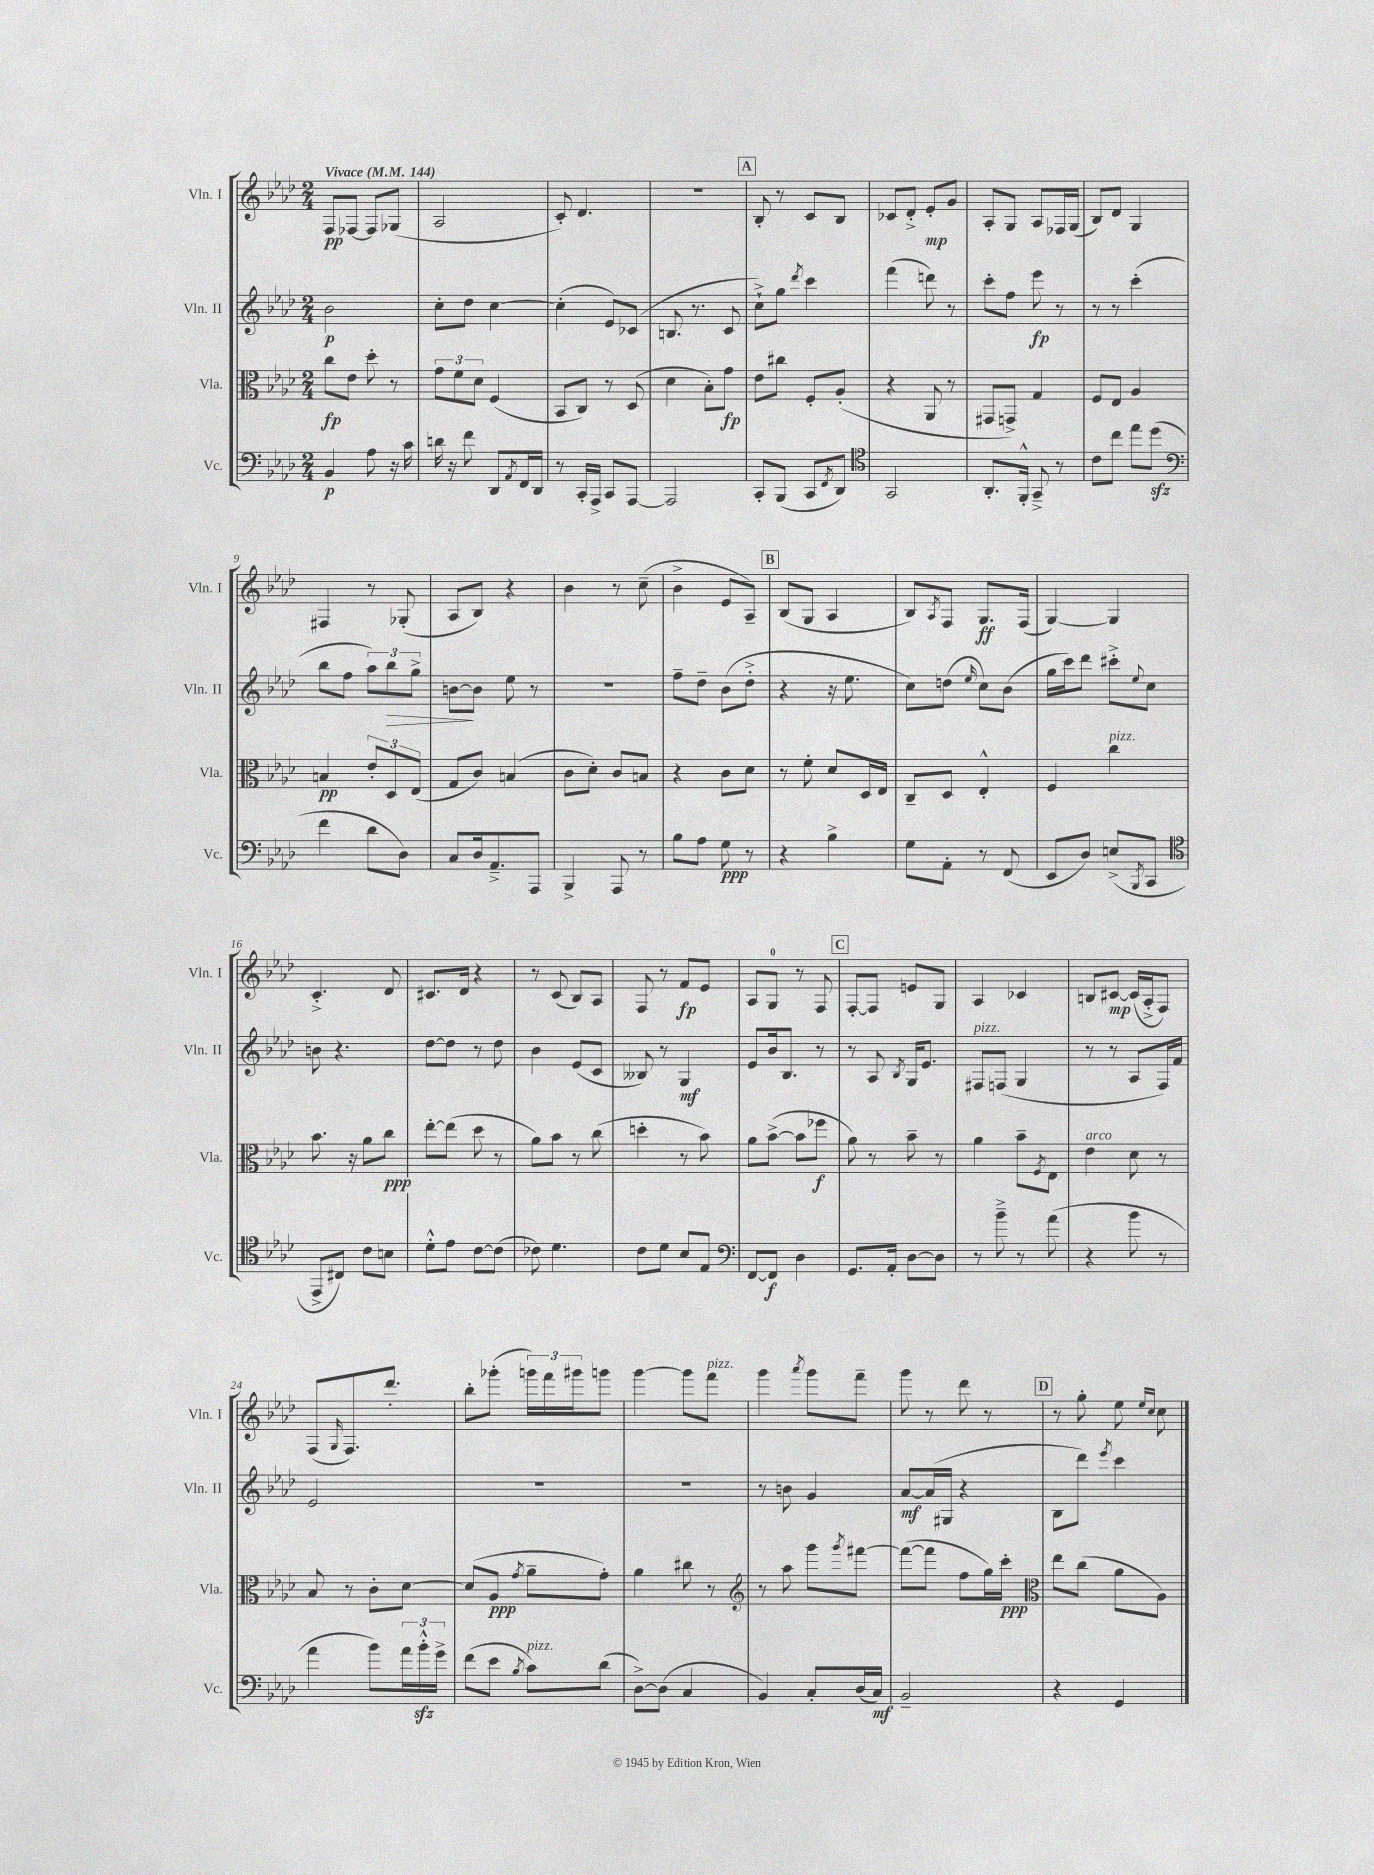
<<
\new StaffGroup <<
\new Staff = "s0" \with { instrumentName = "Vln. I" shortInstrumentName = "Vln. I" } {
    \clef treble \key aes \major \numericTimeSignature \time 2/4 \tempo "Vivace" 4 = 144
    f8\pp fes8~ fes8 ges8( |
    aes2 |
    c'8-.) des'4. |
    R2 |
    \mark \markup { \box "A" } bes8-. r8 c'8 bes8 |
    ces'8 des'8-.-> ees'8-.\mp g'8 |
    aes8-. g8 aes8 fes16 g16( |
    bes8) des'8 g4 |
    fis4 r8 ges8-.( |
    aes8 bes8) r4 |
    bes'4 r8 c''8--( |
    bes'4-> ees'8 aes8--) |
    \mark \markup { \box "B" } bes8( g8 aes4 |
    bes8) \acciaccatura { aes8 } f8 g8.\ff f16( |
    g4~) g4 |
    c'4.-.-> des'8 |
    cis'8. des'16 r4 |
    r8 c'8( bes8) aes8 |
    f8 r8 f'8\fp ees'8 |
    aes8 g8-0 r8 f8 |
    \mark \markup { \box "C" } f8~-. f8 e'8 g8 |
    aes4 ces'4 |
    b8 cis'8~\mp cis'16( aes16-.-> f8) |
    f8( \grace { g16 } f8.) des'''8.-. |
    bes''8-. ges'''8-.( \tuplet 3/2 { g'''16) f'''16 gis'''16 } g'''8 |
    g'''4~ g'''8 f'''8^\markup { \italic "pizz." } |
    g'''4 \acciaccatura { aes'''8 } g'''8 f'''8-- |
    g'''8 r8 des'''8 r8 |
    \mark \markup { \box "D" } r8 g''8-. ees''8 \grace { ees''16 c''16 } c''8 \bar "|." |
}
\new Staff = "s1" \with { instrumentName = "Vln. II" shortInstrumentName = "Vln. II" } {
    \clef treble \key aes \major \numericTimeSignature \time 2/4
    bes'2\p |
    c''8-. des''8 c''4~ |
    c''4-.( ees'8) ces'8( |
    b8. r8. c'8 |
    \mark \markup { \box "A" } c''8-!->) g''8 \acciaccatura { des'''8 } c'''4 |
    f'''4( d'''8) r8 |
    c'''8-. f''8 ees'''8\fp r8 |
    r8 r8 c'''4-.( |
    bes''8 f''8 \tuplet 3/2 { aes''8) bes''8\> g''8-> } |
    b'8~\! b'8 ees''8 r8 |
    R2 |
    f''8-- des''8-- bes'8( des''8-.-> |
    \mark \markup { \box "B" } r4 r16 ees''8. |
    c''8) d''8( \grace { ees''16 } c''8) bes'8( |
    g''16 c'''16) des'''8 cis'''8-.-> \appoggiatura { ees''8 } c''8 |
    b'8 r4. |
    des''8~ des''8 r8 des''8 |
    bes'4 ees'8( c'8 |
    beses8) r8 g4\mf |
    ees'8 bes'16 bes8. r8 |
    \mark \markup { \box "C" } r8 aes8 \acciaccatura { bes8 } g16 ees'8. |
    fis8^\markup { \italic "pizz." } f8( g4 |
    r8 r8 aes8 f16) f'16 |
    ees'2 |
    R2 |
    r2 |
    r8 b'8 g'4 |
    aes'8~\mf aes'16( gis16 r4 |
    \mark \markup { \box "D" } bes8 des'''8) \acciaccatura { ees'''8 } c'''4 \bar "|." |
}
\new Staff = "s2" \with { instrumentName = "Vla." shortInstrumentName = "Vla." } {
    \clef alto \key aes \major \numericTimeSignature \time 2/4
    c''8\fp ees'8 des''8-. r8 |
    \tuplet 3/2 { g'8 f'8 des'8 } f4( |
    bes,8 c8) r8 des8( |
    des'4 bes8-.) g'8\fp |
    \mark \markup { \box "A" } ees'8 cis''8 f8-. aes8-.( |
    r4 aes,8 r8 |
    gis,8 g,8->) g4 |
    f8 ees8 aes4 |
    b4\pp \tuplet 3/2 { ees'8-. des8 ees8( } |
    g8 c'8) b4( |
    c'8 des'8-.) c'8 b8 |
    r4 c'8 des'8 |
    \mark \markup { \box "B" } r8 f'8-. des'8 des16 ees16 |
    c8-- des8 ees4-.-^ |
    f4 c''4^\markup { \italic "pizz." } |
    bes'8. r16 aes'8 c''8\ppp |
    ees''8~-. ees''8( des''8 r8 |
    aes'8) bes'8 r8 c''8( |
    d''4-. r8 bes'8) |
    aes'8 bes'8~->( bes'8 fes''8\f |
    \mark \markup { \box "C" } aes'8) r8 bes'8-- r8 |
    aes'4 bes'8-- \acciaccatura { f8 } ees8 |
    ees'4^\markup { \italic "arco" } des'8 r8 |
    bes8 r8 c'8-. des'8~ |
    des'8( aes8\ppp \acciaccatura { g'8 } aes'8-- g'8-.) |
    aes'4 cis''8 r8 |
    \clef treble r8 aes''8 g'''8 \acciaccatura { g'''8 } fis'''8~ |
    fis'''8~( fis'''8 f''8 g''16) c'''16-.\ppp |
    \mark \markup { \box "D" } \clef alto ees''8 c''8( aes'8 aes8) \bar "|." |
}
\new Staff = "s3" \with { instrumentName = "Vc." shortInstrumentName = "Vc." } {
    \clef bass \key aes \major \numericTimeSignature \time 2/4
    bes,4\p aes8 r16 c'16 |
    d'16 r16 f'8 des,8 \acciaccatura { aes,8 } f,16 des,16 |
    r8 c,16-. aes,,16-> c,8 aes,,8~ |
    aes,,2 |
    \mark \markup { \box "A" } c,8-. bes,,8( c,8 \acciaccatura { f,8 } des,8) |
    \clef tenor g,2 |
    aes,8.-. f,16-.-^ g,8---> r8 |
    c'8 c''8 ees''8 des''8\sfz( |
    \clef bass f'4 des'8 des8) |
    c8 des16 aes,8.---> aes,,8 |
    bes,,4-> aes,,8 r8 |
    bes8 aes8 g8\ppp r8 |
    \mark \markup { \box "B" } r4 bes4-> |
    g8 aes,8-. r8 f,8( |
    ees,8 des8) e8->( \acciaccatura { bes,,8 } c,8 |
    \clef tenor ees,8-> cis8) c'8 b8 |
    des'8-.-^ ees'8 c'8~ c'8( |
    ces'8) des'4. |
    c'8 des'8 bes8 ees8 |
    \clef bass f,8~ f,8\f des4 |
    \mark \markup { \box "C" } g,8. aes,16-. des8~ des8 |
    r8 bes'8---> r8 aes'8( |
    r4 bes'8 r8 |
    aes'4 bes'8) \tuplet 3/2 { aes'16 bes'16-.-^\sfz g'16-> } |
    f'8( ees'8 \acciaccatura { bes8 } c'8^\markup { \italic "pizz." }) des'8( |
    des8~->) des8( c4 |
    bes,4) c8-. des16( c16\mf) |
    bes,2-- |
    \mark \markup { \box "D" } r4 g,4 \bar "|." |
}
>>
>>
